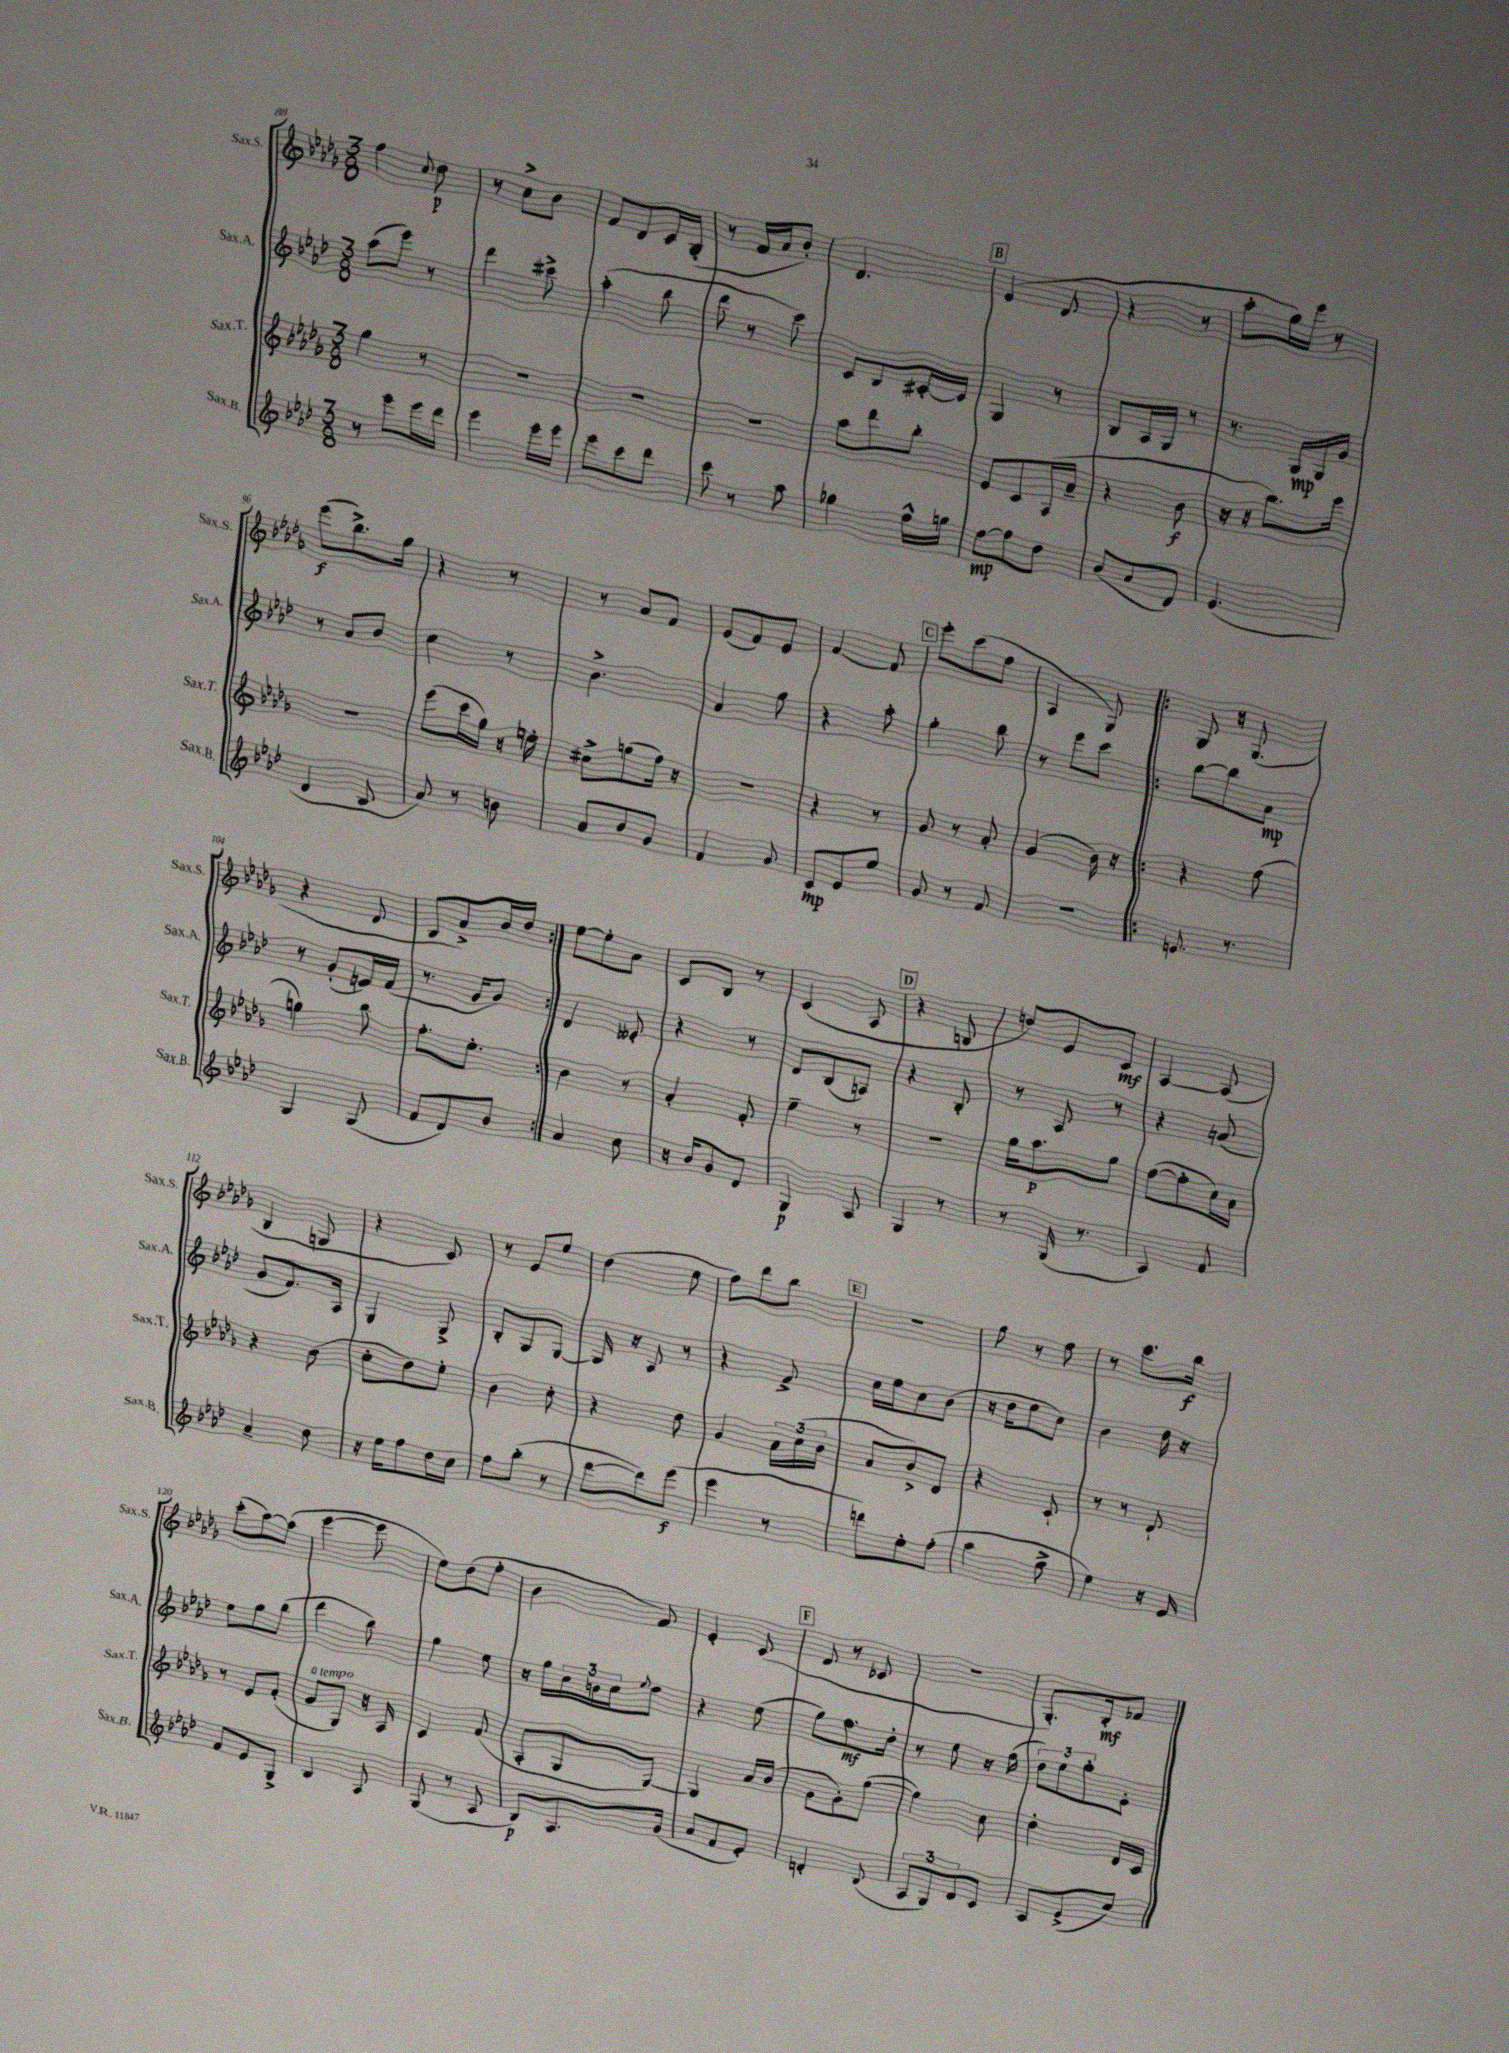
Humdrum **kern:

**kern	**dynam	**kern	**dynam	**kern	**dynam	**kern	**dynam
*part4	*part4	*part3	*part3	*part2	*part2	*part1	*part1
*staff4	*staff4	*staff3	*staff3	*staff2	*staff2	*staff1	*staff1
*I"Sax.B.	*	*I"Sax.T.	*	*I"Sax.A.	*	*I"Sax.S.	*
*I'Sax.B.	*	*I'Sax.T.	*	*I'Sax.A.	*	*I'Sax.S.	*
*clefG2	*	*clefG2	*	*clefG2	*	*clefG2	*
*k[b-e-a-d-]	*	*k[b-e-a-d-g-]	*	*k[b-e-a-d-]	*	*k[b-e-a-d-g-]	*
*M3/8	*	*M3/8	*	*M3/8	*	*M3/8	*
=88	=88	=88	=88	=88	=88	=88	=88
8r	.	4gg-\	.	(8aa-\L	.	4ff\	.
8eee-\L	.	.	.	8eee-\J)	.	.	.
.	.	.	.	.	.	8qqcc/	.
16eee-\L	.	8r	.	8r	.	8dd-\	p
16ddd-\JJ	.	.	.	.	.	.	.
=89	=89	=89	=89	=89	=89	=89	=89
4eee-\	.	4.r	.	4ddd-\	.	8r	.
.	.	.	.	.	.	8cc^\L	.
16eee-\LL	.	.	.	8ccc#X^\	.	8b-\J	.
16eee-\JJ	.	.	.	.	.	.	.
=90	=90	=90	=90	=90	=90	=90	=90
8eee-\L	.	4.r	.	(4aa-'\	.	8f/L	.
8ccc\	.	.	.	.	.	8d-/	.
8ddd-\J	.	.	.	8bb-\	.	16c/L	.
.	.	.	.	.	.	(16B-'/JJ	.
=91	=91	=91	=91	=91	=91	=91	=91
8ccc\	.	4.r	.	8ddd-\	.	8r	.
8r	.	.	.	8r	.	16f/LL	.
.	.	.	.	.	.	16a-/J	.
8aa-\	.	.	.	8ccc\)	.	8b-'/J)	.
=92	=92	=92	=92	=92	=92	=92	=92
4gg-X\	.	8aa-\L	.	8c/L	.	4.d-/	.
.	.	8ddd-\	.	8B-/	.	.	.
16ff^^\LL	.	8bb-'\J	.	[16c#X'/L	.	.	.
16ggn\JJ	.	.	.	16c#/JJ]	.	.	.
!!LO:REH:place=s1:t=B
=93	=93	=93	=93	=93	=93	=93	=93
[8ff\L	mp	8e-/L	.	4G/	.	(4e-/	.
8ff\]	.	8c/	.	.	.	.	.
8dd-\J	.	(16A-/L	.	8r	.	8d-/	.
.	.	16a-~/JJ	.	.	.	.	.
=94	=94	=94	=94	=94	=94	=94	=94
(8b-/L	.	4r	.	8B-/L	.	4r	.
8a-/	.	.	.	16A-/L	.	.	.
.	.	.	.	16G/JJ	.	.	.
8d-/J)	.	8b-\	f	8r	.	8r	.
=95	=95	=95	=95	=95	=95	=95	=95
(4.e-/	.	16r	.	8.r	.	8aa-'\L	.
.	.	16r	.	.	.	.	.
.	.	8.bb-\L)	.	.	.	16gg-\L)	.
.	.	.	.	16G/LL	mp	16eee-\JJ	.
.	.	.	.	16G/	.	8r	.
.	.	16eee-\Jk	.	16g/JJ	.	.	.
!!LO:LB:g=z
=96	=96	=96	=96	=96	=96	=96	=96
4d-/	.	4.r	.	8r	.	(8eee-\L	f
.	.	.	.	8a-/L	.	8.bb-^\)	.
8B-/	.	.	.	8b-/J	.	.	.
.	.	.	.	.	.	16gg-\Jk	.
=97	=97	=97	=97	=97	=97	=97	=97
8a-/)	.	(8eee-\L	.	4cc\	.	4r	.
8r	.	16ccc\L	.	.	.	.	.
.	.	16gg-\JJ)	.	.	.	.	.
8bn\	.	16r	.	8r	.	8r	.
.	.	16een'\	.	.	.	.	.
=98	=98	=98	=98	=98	=98	=98	=98
8a-/L	.	8cc#X^\L	.	4.b-^\	.	8r	.
8b-/	.	(8ggn\	.	.	.	8a-/L	.
8g/J	.	16ff\Jk)	.	.	.	8f/J	.
.	.	16r	.	.	.	.	.
=99	=99	=99	=99	=99	=99	=99	=99
4f/	.	4.r	.	4a-/	.	(8e-/L	.
.	.	.	.	.	.	8f/)	.
8g/	.	.	.	8gg\	.	8e-/J	.
=100	=100	=100	=100	=100	=100	=100	=100
8c/L	mp	4r	.	4r	.	[4f/	.
8e-/	.	.	.	.	.	.	.
8ee-/J	.	8r	.	8aa-'\	.	8f/]	.
!!LO:REH:place=s1:t=C
=101	=101	=101	=101	=101	=101	=101	=101
8g/	.	8g-/	.	4gg'\	.	8eee-'\L	.
8r	.	8r	.	.	.	(8ccc\	.
8f/	.	8a-'/	.	8bb-\	.	8ff\J	.
=102	=102	=102	=102	=102	=102	=102	=102
4.r	.	(4g-/	.	8r	.	4A-/	.
.	.	.	.	8eee-\L	.	.	.
.	.	16b-\)	.	8ccc\J	.	8G-/)	.
.	.	16r	.	.	.	.	.
=103!|:	=103!|:	=103!|:	=103!|:	=103!|:	=103!|:	=103!|:	=103!|:
8.en/	.	4r	.	[8bb-\L	.	8G-/	.
.	.	.	.	8bb-\]	.	16r	.
8.r	.	.	.	.	.	(8.G-/	.
.	.	(8ff\	.	8a-\J	mp	.	.
!!LO:LB:g=z
=104	=104	=104	=104	=104	=104	=104	=104
4G/	.	4ggn\)	.	8r	.	4r	.
.	.	.	.	(8g'/L	.	.	.
(8G/	.	8bb-\	.	16en/L)	.	8d-/	.
.	.	.	.	(16f/JJ	.	.	.
=105	=105	=105	=105	=105	=105	=105	=105
8f/L	.	8.ff'\L	.	8.r	.	8B-/L	.
8d-/)	.	.	.	.	.	8a-^/)	.
.	.	8.ee-'\J	.	16g/KL	.	.	.
8b-/J	.	.	.	8g/J)	.	16b-/L	.
.	.	.	.	.	.	16dd-/JJ	.
=106:|!	=106:|!	=106:|!	=106:|!	=106:|!	=106:|!	=106:|!	=106:|!
4a-/	.	4b-\	.	4d-/	.	[8ee-\L	.
.	.	.	.	.	.	8ee-'\]	.
8cc\	.	8r	.	8e--X'/	.	8a-\J	.
=107	=107	=107	=107	=107	=107	=107	=107
16r	.	4a-'/	.	4r	.	8c/L	.
16b-/KL	.	.	.	.	.	.	.
8g/	.	.	.	.	.	8B-/J	.
8d-/J	.	8f'/	.	8r	.	8r	.
=108	=108	=108	=108	=108	=108	=108	=108
4G/	p	4ee-~\	.	8d-/L	.	(4c/	.
.	.	.	.	(8B-/	.	.	.
8A-/	.	8r	.	8An/J)	.	8A-/	.
!!LO:REH:place=s1:t=D
=109	=109	=109	=109	=109	=109	=109	=109
4G/	.	4.r	.	4r	.	4r	.
8r	.	.	.	8B-'/	.	8Bn/	.
=110	=110	=110	=110	=110	=110	=110	=110
8r	.	16gg-\KL	.	8r	.	8ddn/L)	.
.	.	8.aa-\	p	.	.	.	.
(16G/	.	.	.	8A-/	.	8e-/	.
8.r	.	.	.	.	.	.	.
.	.	8gg-\J	.	8r	.	8c/J	mf
=111	=111	=111	=111	=111	=111	=111	=111
4A-/)	.	([8ff\L	.	4r	.	[4A-/	.
.	.	8ff'\]	.	.	.	.	.
8f/	.	16cc\L)	.	(8an/	.	(8A-/]	.
.	.	16a-\JJ	.	.	.	.	.
!!LO:LB:g=z
=112	=112	=112	=112	=112	=112	=112	=112
4a-~/	.	4r	.	8g/L	.	4B-/	.
.	.	.	.	8.f/)	.	.	.
8dd-\	.	(8b-\	.	.	.	8Gn/	.
.	.	.	.	16A-/Jk	.	.	.
=113	=113	=113	=113	=113	=113	=113	=113
16r	.	8cc'\L	.	4G/	.	4r	.
16ee-\KL	.	.	.	.	.	.	.
8ff\	.	8dd-\)	.	.	.	.	.
16dd-\L	.	8ee-'\J	.	8G^/	.	8c/)	.
16cc\JJ	.	.	.	.	.	.	.
=114	=114	=114	=114	=114	=114	=114	=114
8ff\L	.	4b-\	.	8B-'/L	.	8r	.
(8bb-'\J	.	.	.	8G/	.	8e-/L	.
8r	.	8cc'\	.	[8G/J	.	8ee-/J	.
=115	=115	=115	=115	=115	=115	=115	=115
[8ddd-\L	.	4r	.	16G/]	.	(4dd-\	.
.	.	.	.	16r	.	.	.
8ddd-\])	.	.	.	8A-/	.	.	.
(8eee-\J	f	8dd-\	.	8r	.	8ee-\	.
=116	=116	=116	=116	=116	=116	=116	=116
4eee-\	.	4g-/	.	4r	.	8ff\L)	.
.	.	.	.	.	.	8ddd-\	.
8r	.	24a-\LL	.	8f^/	.	8bb-\J	.
.	.	(24cc\	.	.	.	.	.
.	.	24b-\JJ	.	.	.	.	.
!!LO:REH:place=s1:t=E
=117	=117	=117	=117	=117	=117	=117	=117
8dddn\L)	.	8a-/L	.	16cc\LL	.	4.r	.
.	.	.	.	16ee-\J	.	.	.
8ee-'\	.	8b-^/)	.	8cc\	.	.	.
(8ff'\J	.	8d-/J	.	(8b-\J	.	.	.
=118	=118	=118	=118	=118	=118	=118	=118
4aa-\	.	4r	.	16r	.	8gg-\	.
.	.	.	.	16dd-\KL	.	.	.
.	.	.	.	8ee-\	.	8r	.
8gg^\	.	8c`/	.	8cc\J)	.	8ff\	.
=119	=119	=119	=119	=119	=119	=119	=119
4ee-\)	.	8r	.	4b-\	.	8r	.
.	.	8r	.	.	.	8.ccc\L	.
16r	.	8d-`/	.	16dd-\	.	.	.
16e-/	.	.	.	16r	.	16bb-\Jk	f
!!LO:LB:g=z
=120	=120	=120	=120	=120	=120	=120	=120
8f/L	.	8r	.	8ee-\L	.	(8ccc'\L	.
8e-/	.	8e-/L	.	8gg\	.	[8aa-\)	.
8G^/J	.	(8f'/J	.	(8bb-\J	.	(8aa-\J]	.
=121	=121	=121	=121	=121	=121	=121	=121
!	!	!LO:TX:a:i:t=a tempo	!	!	!	!	!
4B-/	.	8g-/L	.	4ddd-\	.	[4eee-\	.
.	.	8G-/J)	.	.	.	.	.
8A-/	.	16r	.	8bb-\)	.	8eee-\]	.
.	.	16A-/	.	.	.	.	.
=122	=122	=122	=122	=122	=122	=122	=122
(8G/	.	4c/	.	4gg\	.	8ee-\L)	.
8r	.	.	.	.	.	(8dd-\	.
8A-/	.	(8f/	.	8ee-\	.	8ff'\J	.
=123	=123	=123	=123	=123	=123	=123	=123
8B-/L)	p	8A-'/L	.	16r	.	4b-\	.
.	.	.	.	16gg\LL	.	.	.
8.A-/	.	8G-/	.	24cc\	.	.	.
.	.	.	.	24bn\	.	.	.
.	.	.	.	24cc\J	.	.	.
.	.	.	.	8qqee-/	.	.	.
.	.	[8G-/J)	.	8dd-\J	.	8f/)	.
(16g/Jk	.	.	.	.	.	.	.
=124	=124	=124	=124	=124	=124	=124	=124
8a-/L	.	4G-/]	.	4r	.	4e-'/	.
8f/	.	.	.	.	.	.	.
8e-'/J)	.	16a-/LL	.	(8ee-\	.	(8c/	.
.	.	(16b-/JJ	.	.	.	.	.
!!LO:REH:place=s1:t=F
=125	=125	=125	=125	=125	=125	=125	=125
4dn'/	.	8g-\L	.	8gg\L)	.	8d-/	.
.	.	8g-'\)	.	8.ff\	mf	8r	.
(8B-/	.	([8gg-\J	.	.	.	8c-X/	.
.	.	.	.	16dd-'\Jk	.	.	.
=126	=126	=126	=126	=126	=126	=126	=126
12A-/L	.	4gg-\])	.	8r	.	4.r	.
12G/)	.	.	.	.	.	.	.
.	.	.	.	8ee-\	.	.	.
12d-/	.	.	.	.	.	.	.
8c/J	.	8cc\	.	16r	.	.	.
.	.	.	.	(16gg\	.	.	.
=127	=127	=127	=127	=127	=127	=127	=127
8A-/L	.	4dd-'\	.	12dd-\L)	.	8.G-'/L)	.
.	.	.	.	12ee-\	.	.	.
(8e-^/	.	.	.	.	.	.	.
.	.	.	.	12gg'\	.	.	.
.	.	.	.	.	.	16B-'/k	mf
8cc/J)	.	16d-/LL	.	8e-'\J	.	8f-X/J	.
.	.	16c/JJ	.	.	.	.	.
==	==	==	==	==	==	==	==
*-	*-	*-	*-	*-	*-	*-	*-
